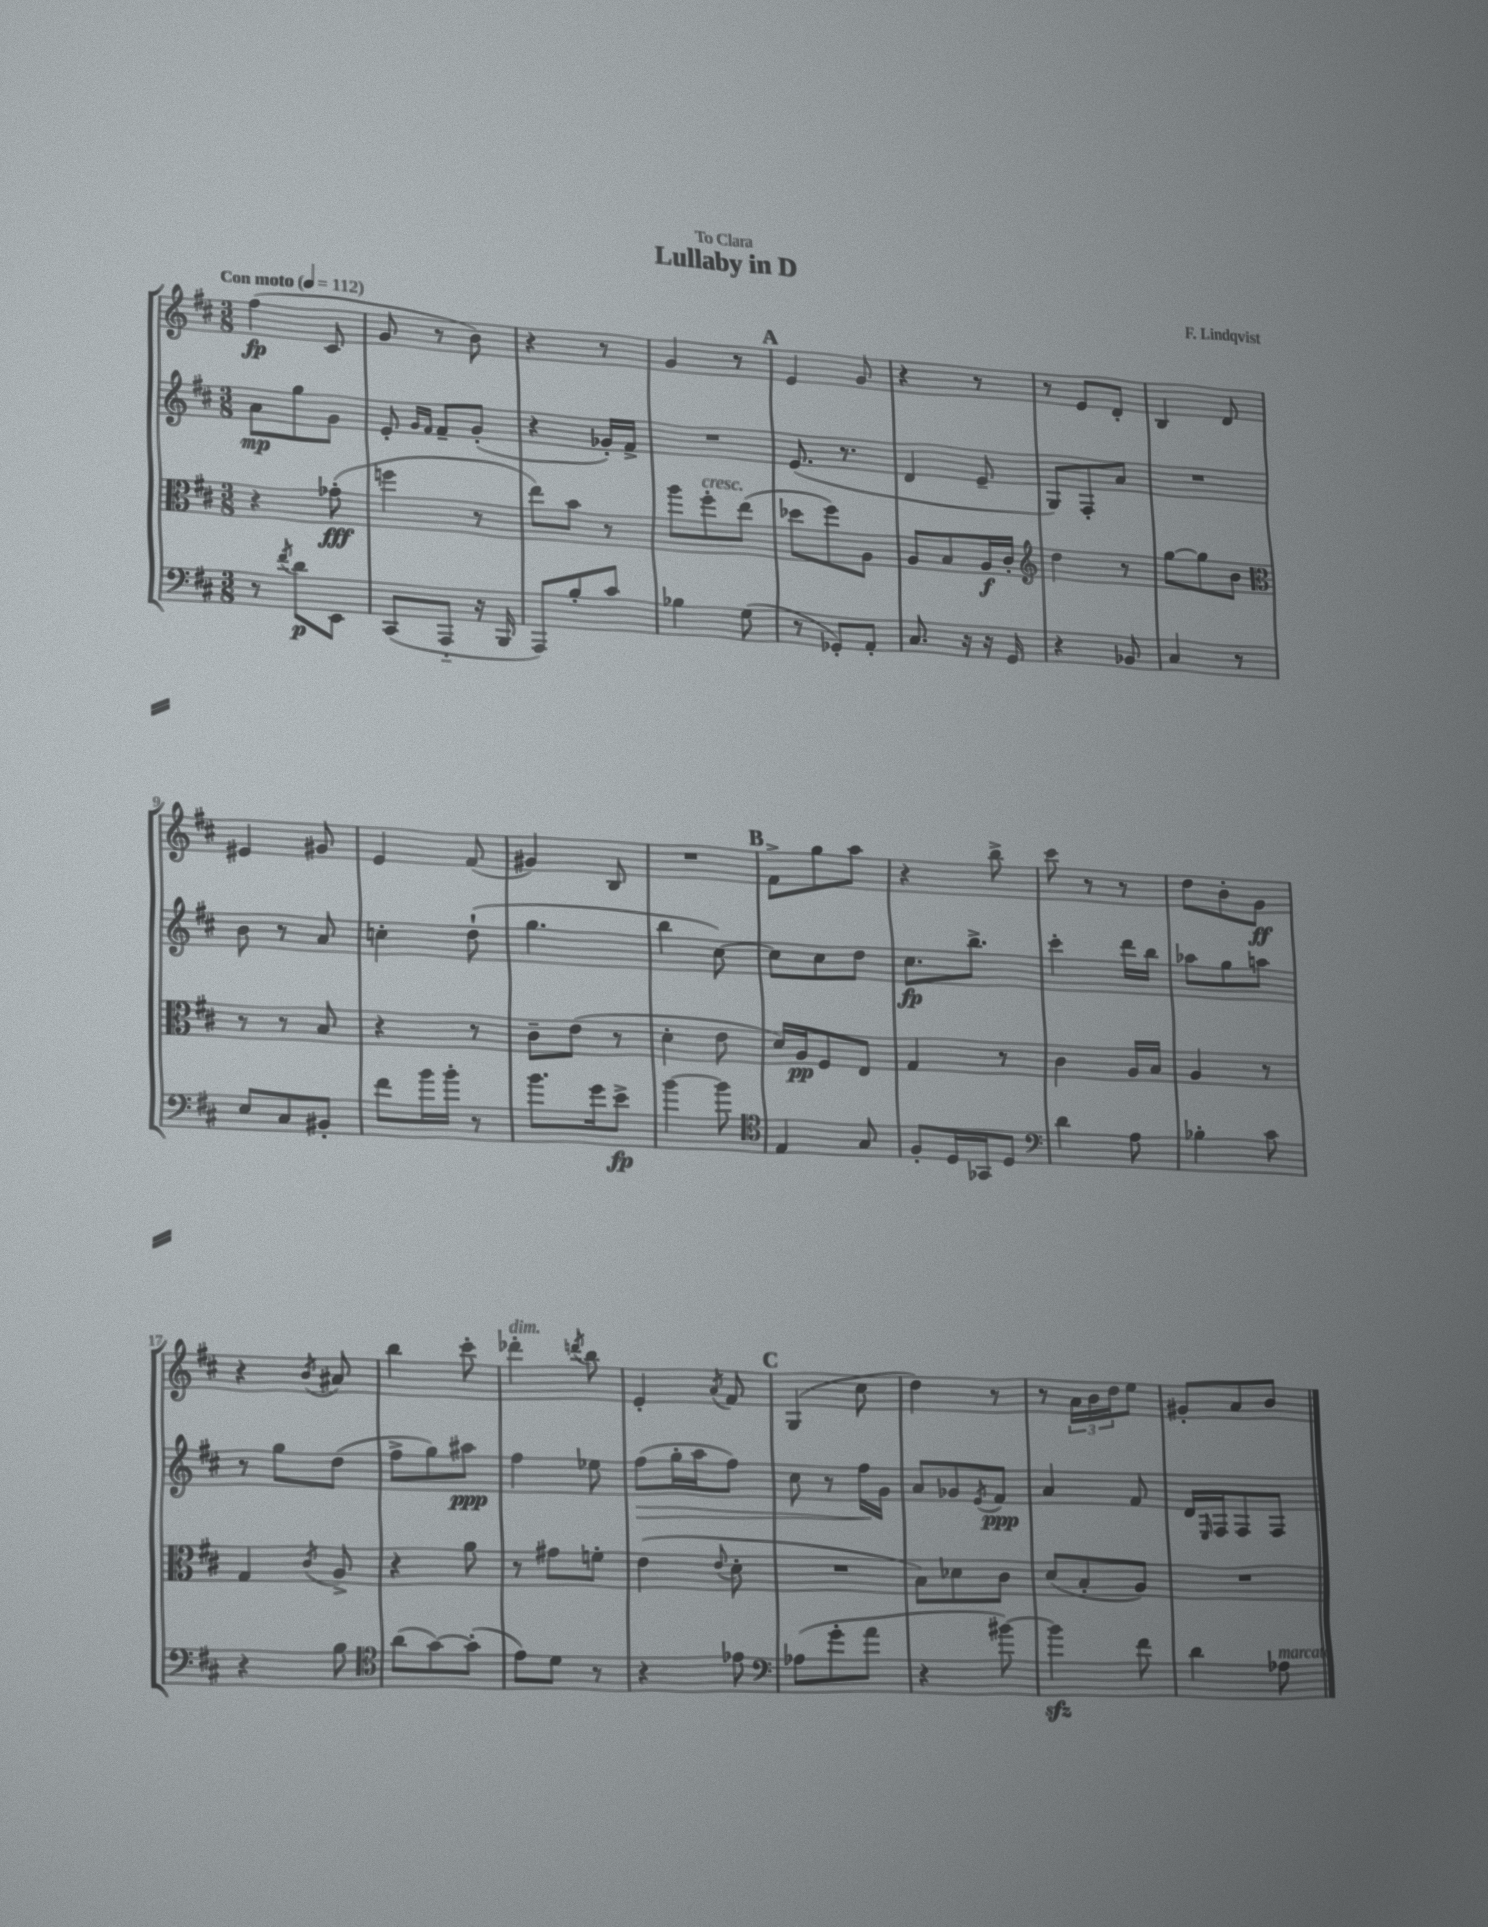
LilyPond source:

\header { title = "Lullaby in D" composer = "F. Lindqvist" dedication = "To Clara" }
<<
\new StaffGroup <<
\new Staff = "s0" {
    \clef treble \key d \major \numericTimeSignature \time 3/8 \tempo "Con moto" 4 = 112
    fis''4\fp( cis'8 |
    g'8 r8 b'8) |
    r4 r8 |
    g'4 r8 |
    \mark \markup { \bold "A" } e'4 g'8 |
    r4 r8 |
    r8 e'8 d'8-. |
    b4 d'8 |
    eis'4 gis'8 |
    e'4 fis'8( |
    gis'4) b8 |
    R4. |
    \mark \markup { \bold "B" } fis'8-> g''8 a''8 |
    r4 b''8-> |
    cis'''8 r8 r8 |
    d''8 b'8-. g'8\ff |
    r4 \acciaccatura { b'8 } ais'8 |
    b''4 cis'''8-. |
    des'''4-.^\markup { \italic "dim." } \acciaccatura { d'''8 } b''8 |
    e'4-. \acciaccatura { a'8 } fis'8 |
    \mark \markup { \bold "C" } g4( cis''8 |
    d''4) r8 |
    r8 \tuplet 3/2 { a'16 b'16 d''16 } e''8 |
    gis'8-. a'8 b'8 \bar "|." |
}
\new Staff = "s1" {
    \clef treble \key d \major \numericTimeSignature \time 3/8
    a'8\mp g''8 g'8 |
    e'8-. \grace { g'16 fis'16 } fis'8-- g'8-.( |
    r4 ges'16-.) fis'16-> |
    R4. |
    \mark \markup { \bold "A" } e'8.( r8. |
    d'4 e'8-- |
    g8) fis8-. a'8 |
    R4. |
    b'8 r8 a'8 |
    c''4-. d''8-!( |
    g''4. |
    b''4 cis''8~) |
    \mark \markup { \bold "B" } cis''8 cis''8 d''8 |
    cis''8.\fp b''8.-> |
    cis'''4-. d'''16 b''16 |
    aes''8 g''8 a''8 |
    r8 g''8 d''8( |
    fis''8-> g''8) ais''8\ppp |
    fis''4 ees''8 |
    fis''8\>( g''16-. a''16 fis''8) |
    \mark \markup { \bold "C" } cis''8 r8 fis''16\! g'16 |
    a'8 ges'8 \acciaccatura { e'8 } fis'8\ppp |
    a'4 fis'8 |
    d'16 \grace { e16 } fis16 fis8 fis8 \bar "|." |
}
\new Staff = "s2" {
    \clef alto \key d \major \numericTimeSignature \time 3/8
    r4 ges'8-.\fff( |
    f''4 r8 |
    e''8) b'8 r8 |
    a''8 fis''8-.^\markup { \italic "cresc." } e''8( |
    \mark \markup { \bold "A" } des''8 fis''8) a8 |
    a8 b8 a16\f cis'16-. |
    \clef treble d''4 r8 |
    g''8~ g''8 b'8 |
    \clef alto r8 r8 b8 |
    r4 r8 |
    cis'8-- e'8( r8 |
    d'4-. e'8 |
    \mark \markup { \bold "B" } d'16) a16\pp fis8 e8 |
    g4 r8 |
    cis'4 a16 b16 |
    a4 r8 |
    g4 \acciaccatura { cis'8 } a8-> |
    r4 a'8 |
    r8 gis'8 f'8-. |
    e'4( \appoggiatura { e'8 } d'8-. |
    \mark \markup { \bold "C" } R4. |
    b8) des'8 cis'8 |
    d'8( b8-. a8) |
    R4. \bar "|." |
}
\new Staff = "s3" {
    \clef bass \key d \major \numericTimeSignature \time 3/8
    r8 \acciaccatura { fis'8 } d'8\p e,8 |
    cis,8( a,,8-_ r16 b,,16 |
    a,,8) b8-. cis'8 |
    bes4 g8( |
    \mark \markup { \bold "A" } r8 ges,8-.) a,8-. |
    cis8. r16 r16 g,16 |
    r4 bes,8 |
    cis4 r8 |
    e8 cis8 bis,8-. |
    fis'8 b'16 b'16-. r8 |
    b'8. g'16 e'8->\fp |
    b'4~ b'8 |
    \mark \markup { \bold "B" } \clef tenor e4 g8 |
    fis8-. d16 ges,16 d8 |
    \clef bass d'4 a8 |
    bes4-. cis'8 |
    r4 b8 |
    \clef tenor a'8( g'8~) g'8-.( |
    e'8) d'8 r8 |
    r4 ees'8 |
    \mark \markup { \bold "C" } \clef bass aes8( g'8-. a'8 |
    r4 bis'8~) |
    bis'4\sfz fis'8 |
    d'4 aes8^\markup { \italic "marcato" } \bar "|." |
}
>>
>>
